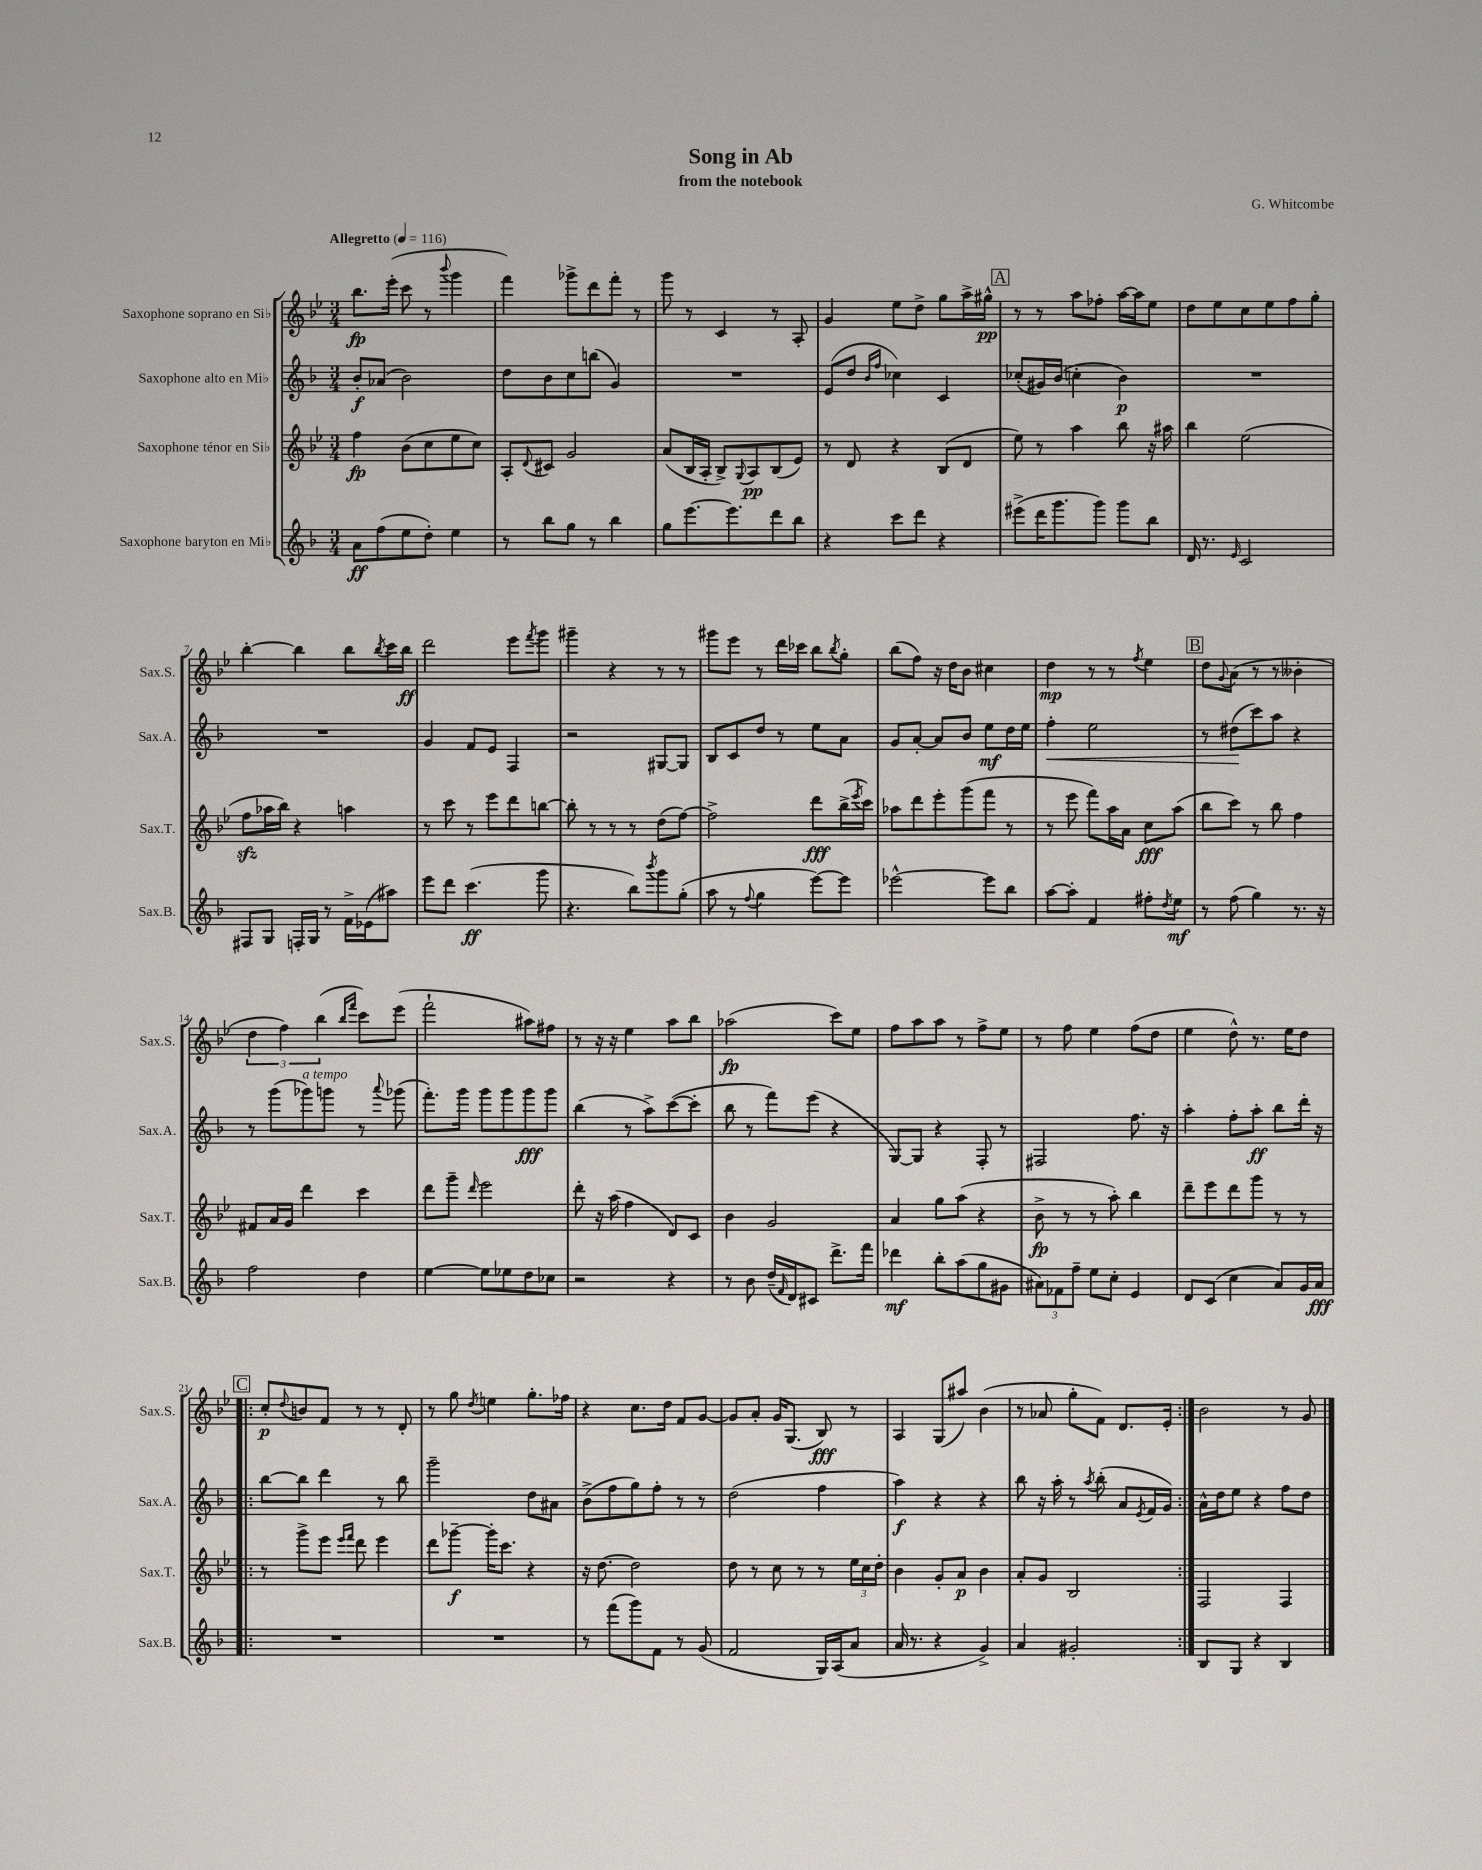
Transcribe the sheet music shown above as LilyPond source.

\header { title = "Song in Ab" composer = "G. Whitcombe" subtitle = "from the notebook" }
<<
\new StaffGroup <<
\new Staff = "s0" \with { instrumentName = "Saxophone soprano en Sib" shortInstrumentName = "Sax.S." } {
    \clef treble \key bes \major \numericTimeSignature \time 3/4 \tempo "Allegretto" 4 = 116
    bes''8.\fp ees'''16-.( c'''8 r8 \appoggiatura { bes'''8 } g'''4 |
    f'''4) ges'''8-> d'''8 f'''8-. r8 |
    g'''8 r8 c'4 r8 a8-. |
    g'4 ees''8 d''8-> g''8 a''16-> gis''16-^\pp |
    \mark \markup { \box "A" } r8 r8 a''8 fes''8-. a''16~ a''16 ees''8 |
    d''8 ees''8 c''8 ees''8 f''8 g''8-. |
    bes''4~-. bes''4 bes''8 \acciaccatura { bes''8 } c'''16 bes''16\ff |
    d'''2 ees'''8 \acciaccatura { f'''8 } g'''8 |
    gis'''4-- r4 r8 r8 |
    gis'''8 ees'''8 r8 d'''16 ces'''16 bes''8 \acciaccatura { bes''8 } g''8-. |
    bes''8( f''8) r16 d''16 bes'8 cis''4 |
    d''4\mp r8 r8 \acciaccatura { f''8 } ees''4 |
    \mark \markup { \box "B" } d''8 \appoggiatura { g'8 } a'8( r8 r8 beses'4-. |
    \tuplet 3/2 { d''4 f''4) bes''4( } \grace { bes''16 f'''16 } c'''8) ees'''8( |
    f'''2-! ais''8) fis''8 |
    r8 r16 r16 ees''4 a''8 bes''8 |
    aes''2\fp( c'''8) ees''8 |
    f''8 a''8 a''8 r8 f''8-> ees''8 |
    r8 f''8 ees''4 f''8( d''8 |
    ees''4 d''8-^) r8. ees''16 d''8 |
    \repeat volta 2 { \mark \markup { \box "C" } c''8-.\p \appoggiatura { d''8 } b'8 f'8 r8 r8 d'8-. |
    r8 g''8 \acciaccatura { d''8 } e''4 g''8.-. fes''16 |
    r4 c''8. d''16 f'8 g'8~ |
    g'8 a'8-. g'16 g8.( bes8\fff) r8 |
    a4 g8( ais''8) bes'4( |
    r8 aes'8 g''8-. f'8) d'8. ees'16-. | }
    bes'2 r8 g'8 \bar "|." |
}
\new Staff = "s1" \with { instrumentName = "Saxophone alto en Mib" shortInstrumentName = "Sax.A." } {
    \clef treble \key f \major \numericTimeSignature \time 3/4
    bes'8-.\f aes'8( bes'2) |
    d''8 bes'8 c''8 b''8( g'4) |
    R2. |
    e'8( d''8 \grace { bes'16 f''16 } ces''4) c'4 |
    \mark \markup { \box "A" } ces''8-.( gis'16) bes'16( c''4-. bes'4\p) |
    R2. |
    R2. |
    g'4 f'8 e'8 f4 |
    r2 gis8~ gis8 |
    bes8 c'8 d''8 r8 e''8 a'8 |
    g'8 a'8~-. a'8 bes'8 e''8\mf d''16 e''16 |
    f''4-.\< e''2 |
    \mark \markup { \box "B" } r8 dis''8\!( c'''8) a''8 r4 |
    r8 g'''8( ges'''8^\markup { \italic "a tempo" }) g'''8 r8 \appoggiatura { a'''8 } ges'''8( |
    f'''8.-.) g'''16 g'''8 g'''8 g'''8\fff g'''8 |
    bes''4( r8 a''8->) c'''8~( c'''8-. |
    bes''8 r8 f'''8) e'''8( r4 |
    g8~) g8 r4 f8-. r8 |
    fis2 f''8. r16 |
    a''4-. f''8-. a''8-.\ff bes''8 d'''16-. r16 |
    \repeat volta 2 { \mark \markup { \box "C" } bes''8~ bes''8 d'''4 r8 bes''8 |
    g'''2-- d''8 ais'8 |
    bes'8->( f''8 g''8) f''8-. r8 r8 |
    d''2( f''4 |
    a''4\f) r4 r4 |
    bes''8 r16 a''16-. r8 \acciaccatura { a''8 } bes''8-.( a'8 \acciaccatura { e'8 } f'16 g'16) | }
    a'16-^ d''16 e''8 r4 f''8 d''8 \bar "|." |
}
\new Staff = "s2" \with { instrumentName = "Saxophone ténor en Sib" shortInstrumentName = "Sax.T." } {
    \clef treble \key bes \major \numericTimeSignature \time 3/4
    f''4\fp bes'8( c''8 ees''8 c''8) |
    a8-. \appoggiatura { d'8 } cis'8 g'2 |
    a'8( bes16 a16-. bes8->) \appoggiatura { g8 } a8\pp bes8( ees'8) |
    r8 d'8 r4 bes8( d'8 |
    \mark \markup { \box "A" } ees''8) r8 a''4 bes''8 r16 ais''16 |
    bes''4 ees''2( |
    f''8\sfz aes''16 bes''16) r4 a''4 |
    r8 c'''8 r8 ees'''8 d'''8 b''8~ |
    b''8-. r8 r8 r8 d''8( f''8~) |
    f''2-> d'''8\fff bes''16->( \acciaccatura { ees'''8 } c'''16) |
    aes''8 d'''8 ees'''8-. g'''8( f'''8 r8 |
    r8 ees'''8 f'''8) a''16 a'16 c''8\fff a''8( |
    \mark \markup { \box "B" } bes''8 c'''8) r8 bes''8 f''4 |
    fis'8 a'16 g'16 d'''4 c'''4 |
    d'''8 g'''8-- \grace { d'''16 } ees'''2 |
    d'''8-. r16 a''16( f''4 d'8) c'8 |
    bes'4 g'2 |
    a'4 g''8 a''8( r4 |
    bes'8->\fp r8 r8 a''8-.) bes''4 |
    d'''8-- ees'''8 d'''8 g'''8 r8 r8 |
    \repeat volta 2 { \mark \markup { \box "C" } r8 g'''8-> ees'''8 \grace { ees'''16 f'''16 } d'''8 ees'''4 |
    d'''8 ges'''8~--\f ges'''16-. c'''8. r4 |
    r16 d''8.~ d''2 |
    d''8 r8 c''8 r8 r8 \tuplet 3/2 { ees''16 c''16 d''16-. } |
    bes'4 g'8-. a'8\p bes'4 |
    a'8-. g'8 bes2 | }
    f2 f4 \bar "|." |
}
\new Staff = "s3" \with { instrumentName = "Saxophone baryton en Mib" shortInstrumentName = "Sax.B." } {
    \clef treble \key f \major \numericTimeSignature \time 3/4
    a'8\ff f''8( e''8 d''8-.) e''4 |
    r8 bes''8 g''8 r8 bes''4 |
    g''8 e'''8.~ e'''8. d'''8 bes''8 |
    r4 c'''8 d'''8 r4 |
    \mark \markup { \box "A" } eis'''8->( d'''16 g'''8. g'''8) g'''8 bes''8 |
    d'16 r8. \grace { e'16 } c'2 |
    fis8 g8 f16-. g16 r8 f'16-> ees'16( ais''8) |
    e'''8 d'''8 c'''4.\ff( g'''8 |
    r4. bes''8) \acciaccatura { bes'''8 } g'''8 g''8-.( |
    a''8 r8 \appoggiatura { f''8 } g''4 e'''8~) e'''8 |
    ees'''2~-^ ees'''8 bes''8 |
    a''8~ a''8-. f'4 fis''8-. \acciaccatura { d''8 } e''8\mf |
    \mark \markup { \box "B" } r8 f''8( g''4) r8. r16 |
    f''2 d''4 |
    e''4~ e''8 ees''8 d''8 ces''8 |
    r2 r4 |
    r8 bes'8 d''16--( \grace { f'16 } d'16) cis'8 d'''8.-> f'''16 |
    des'''4\mf bes''8-. a''8( g''8 gis'8 |
    \tuplet 3/2 { ais'8) fes'8 f''8-- } e''8 c''8-. e'4 |
    d'8 c'8( c''4 a'8) g'16 a'16\fff |
    \repeat volta 2 { \mark \markup { \box "C" } R2. |
    R2. |
    r8 f'''8( g'''8) f'8 r8 g'8( |
    f'2 g16) a16( a'8 |
    a'16 r8. r4 g'4->) |
    a'4 gis'2-. | }
    bes8 g8 r4 bes4 \bar "|." |
}
>>
>>
